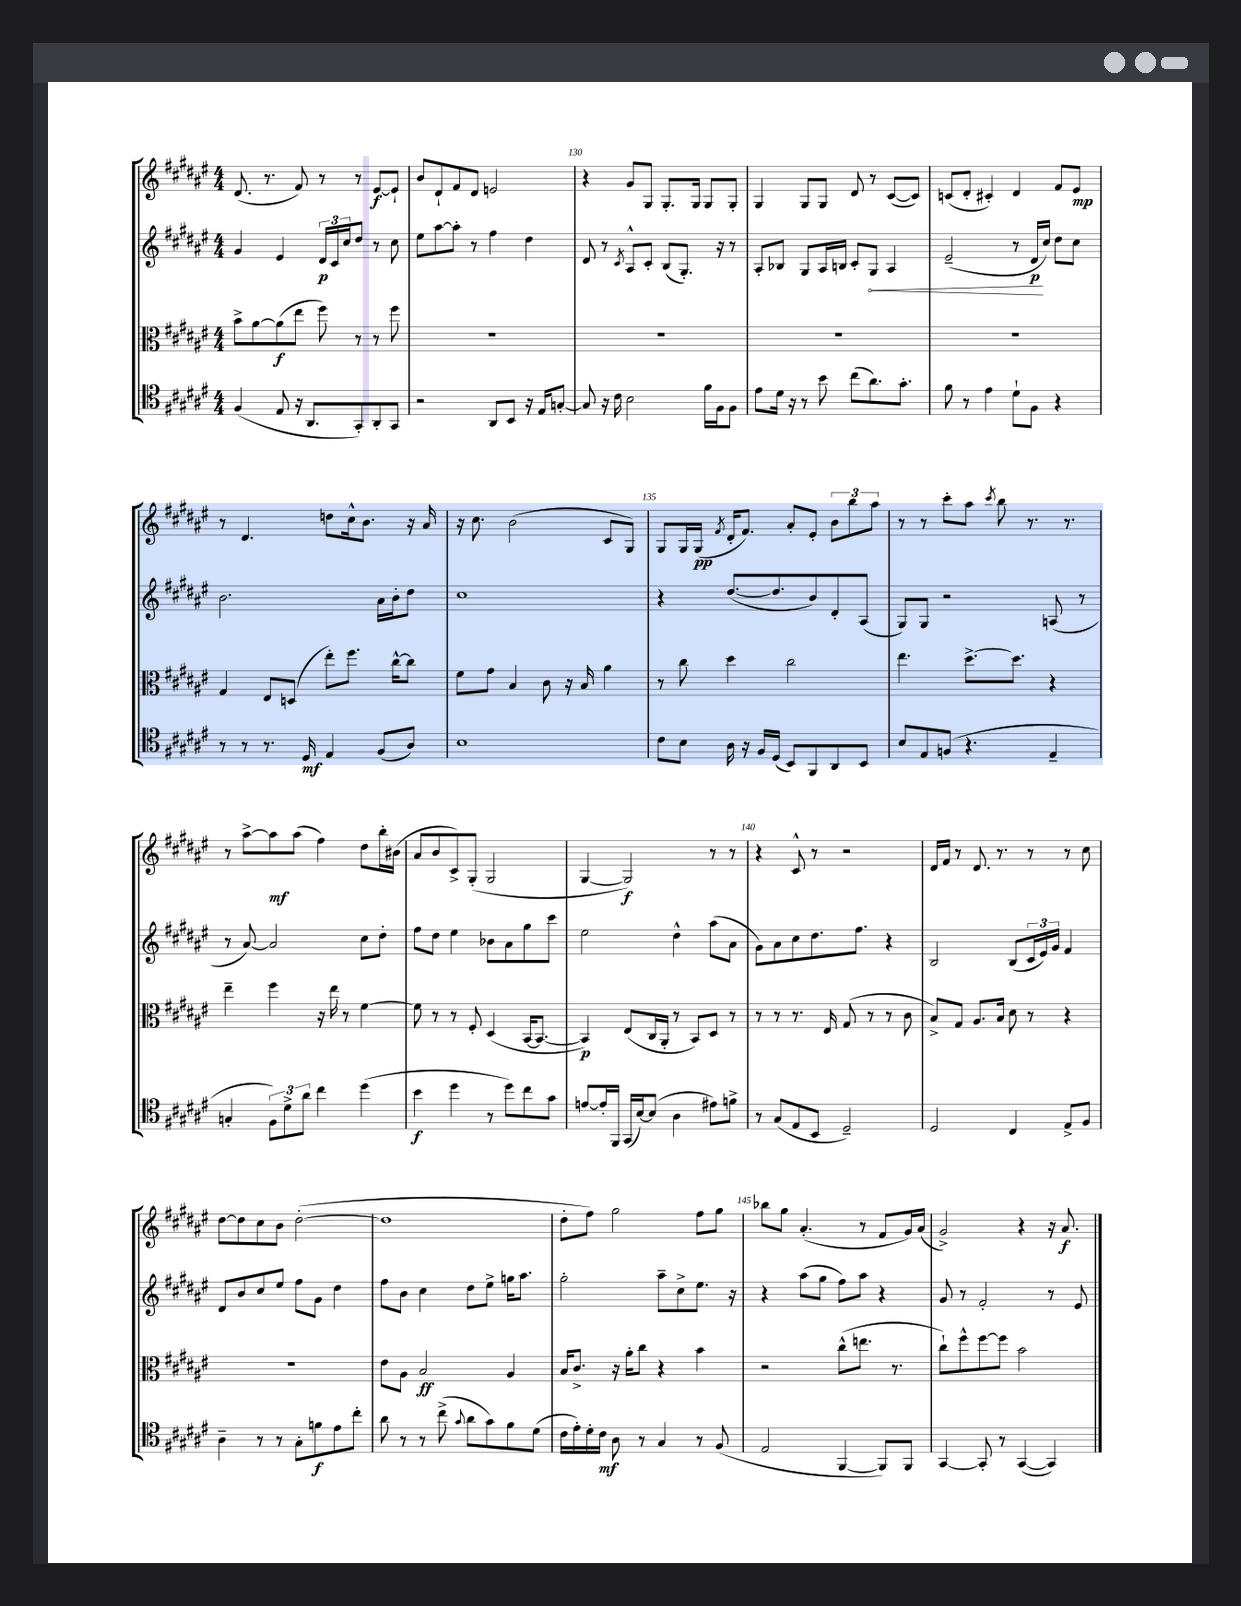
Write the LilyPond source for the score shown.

<<
\new StaffGroup <<
\new Staff = "s0" {
    \clef treble \key fis \major \numericTimeSignature \time 4/4
    dis'8.( r8. fis'8) r8 r8 eis'8~\f eis'8-! |
    b'8 dis'8-! fis'8 dis'8 e'2 |
    r4 gis'8 gis8 gis8.-. gis16 gis8 gis8-. |
    gis4 gis8 gis8 dis'8 r8 cis'8~( cis'8) |
    c'8( dis'8-. cis'4-.) dis'4 fis'8 eis'8\mp |
    r8 dis'4. d''8 cis''16-^ b'8. r16 ais'16 |
    r16 cis''8. b'2( cis'8 gis8) |
    gis8 gis16 gis16\pp( \acciaccatura { fis'8 } dis'16-. fis'8.) ais'8-. eis'8-. \tuplet 3/2 { b'8 b''8 ais''8 } |
    r8 r8 cis'''8-. ais''8 \acciaccatura { cis'''8 } b''8 r8. r8. |
    r8 ais''8~-> ais''8\mf ais''8( fis''4) dis''8 b''16-. bis'16( |
    ais'8 b'8 cis'8->) gis8-.( gis2 |
    gis4~ gis2\f) r8 r8 |
    r4 cis'8-^ r8 r2 |
    dis'16 fis'16 r8 dis'8. r8. r8 r8 cis''8 |
    dis''8~ dis''8 cis''8 b'8 dis''2~-.( |
    dis''1 |
    dis''8-. fis''8) gis''2 fis''8 gis''8 |
    bes''8 gis''8 ais'4.-.( r8 fis'8 gis'16) ais'16( |
    gis'2->) r4 r16 ais'8.\f \bar "|." |
}
\new Staff = "s1" {
    \clef treble \key fis \major \numericTimeSignature \time 4/4
    gis'4 eis'4 \tuplet 3/2 { dis'16\p cis'16 cis''16 } dis''8 r8 cis''8 |
    eis''8 ais''8~ ais''8-. r8 fis''4 dis''4 |
    dis'8 r8 \acciaccatura { cis'8 } ais8-^ cis'8-. b8( gis8.-.) r16 r8 |
    ais8-. bes8 gis8 ais16 b16 cis'8-. \once \override Hairpin.circled-tip = ##t gis8\< ais4 |
    eis'2--( r8 dis'16\p\! cis''16) dis''8 cis''8 |
    b'2. ais'16 b'16-. dis''8 |
    cis''1 |
    r4 dis''8.~( dis''8. b'8) dis'8-. ais8( |
    gis8) gis8 r2 a8( r8 |
    r8 ais'8~) ais'2 cis''8 dis''8-. |
    fis''8 dis''8 eis''4 bes'8 ais'8 gis''8 cis'''8 |
    eis''2 dis''4-^ ais''8( ais'8 |
    gis'8) ais'8 cis''8 dis''8. fis''8. r4 |
    b2 b8( \tuplet 3/2 { cis'16 eis'16) gis'16 } fis'4 |
    dis'8 b'8 cis''8 eis''8 fis''8 gis'8 dis''4 |
    fis''8 b'8 cis''4 dis''8 eis''8-> g''16 ais''8. |
    gis''2-. ais''8-- cis''8-> eis''8. r16 |
    r4 ais''8( gis''8 fis''8) ais''8 r4 |
    gis'8 r8 fis'2-. r8 eis'8 \bar "|." |
}
\new Staff = "s2" {
    \clef alto \key fis \major \numericTimeSignature \time 4/4
    b'8-> ais'8~ ais'8\f( eis''8 fis''8) r8 r8 fis''8 |
    R1 |
    R1 |
    R1 |
    R1 |
    gis4 eis8 d8( eis''8-.) fis''8. cis''16~-^ cis''8 |
    fis'8 gis'8 b4 cis'8 r16 b16 ais'4 |
    r8 cis''8 dis''4 cis''2 |
    eis''4. dis''8.~-> dis''8. r4 |
    eis''4-- fis''4 r16 eis''16 r8 fis'4~ |
    fis'8 r8 r8 fis8-. dis4( b,16~ b,8.~ |
    b,4\p) eis8( cis16 ais,16-. r8 b,8) dis8 r8 |
    r8 r8 r8. eis16 gis8( r8 r8 cis'8 |
    b8->) gis8 ais8. b16 dis'8 r8 r4 |
    R1 |
    eis'8 ais8 b2\ff ais4 |
    b16 cis'8.-> r16 ais'16-. cis''8 r4 b'4 |
    r2 cis''8-^( e''8. r8. |
    cis''8-!) fis''8-^ fis''8~ fis''8 b'2 \bar "|." |
}
\new Staff = "s3" {
    \clef tenor \key fis \major \numericTimeSignature \time 4/4
    fis4( eis8 r16 ais,8. gis,8-.) ais,8-. gis,8 |
    r2 ais,8 b,8 r16 eis16 g8~-. |
    g8 r16 cis'16 b2 fis'16 fis16 fis8 |
    eis'8 dis'16 r16 r8 b'8 cis''8( ais'8.) gis'8.-. |
    fis'8 r8 eis'4 dis'8-! fis8 r4 |
    r8 r8 r8. dis16\mf eis4 fis8( ais8) |
    b1 |
    cis'8 b8 ais16 r16 fis16 dis16( b,8) fis,8 ais,8 b,8 |
    b8 eis8 f8( r4. eis4-- |
    g4-. \tuplet 3/2 { fis8) dis'8-> ais'8 } cis''4 dis''4( |
    b'4\f dis''4 r8 dis''8) cis''8 gis'8 |
    e'8~ e'16-. fis,16 gis,16( b16~) b8( ais4 eis'8) f'8-> |
    r8 gis8( eis8 b,8 dis2--) |
    dis2 cis4 eis8-> fis8 |
    ais4-- r8 r8 gis8-. f'8\f eis'8 cis''8-. |
    ais'8 r8 r8 cis''8->( \appoggiatura { gis'8 } ais'8 gis'8) fis'8 dis'8( |
    cis'16 eis'16-.) dis'16-. cis'16\mf ais8 r8 gis4 r8 fis8( |
    eis2 fis,4~ fis,8) fis,8 |
    gis,4~ gis,8-. r8 gis,4~( gis,4) \bar "|." |
}
>>
>>
\layout { \context { \Score currentBarNumber = #128 \override BarNumber.break-visibility = ##(#f #t #t) barNumberVisibility = #(every-nth-bar-number-visible 5) } }
